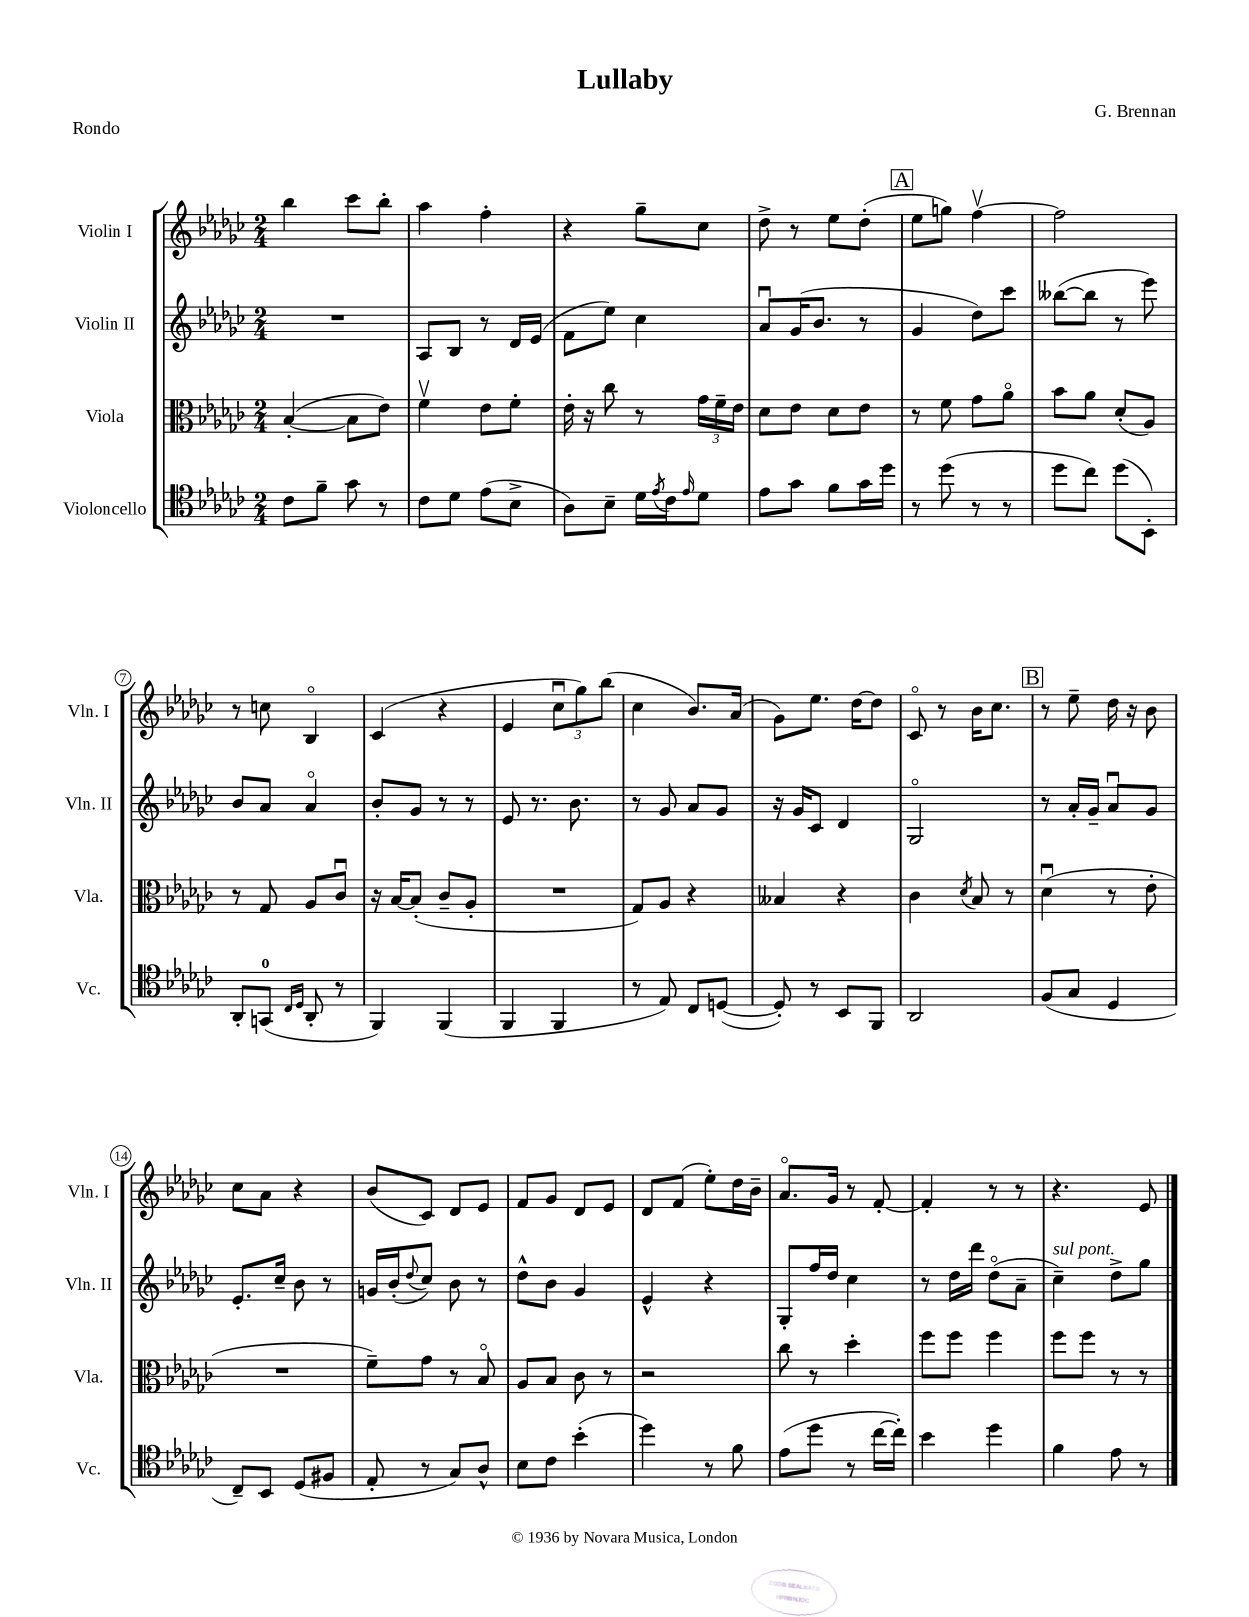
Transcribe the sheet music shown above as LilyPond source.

\header { title = "Lullaby" composer = "G. Brennan" piece = "Rondo" }
<<
\new StaffGroup <<
\new Staff = "s0" \with { instrumentName = "Violin I" shortInstrumentName = "Vln. I" } {
    \clef treble \key ges \major \numericTimeSignature \time 2/4
    bes''4 ces'''8 bes''8-. |
    aes''4 f''4-. |
    r4 ges''8-- ces''8 |
    des''8-> r8 ees''8 des''8-.( |
    \mark \markup { \box "A" } ees''8 g''8) f''4~\upbow |
    f''2 |
    r8 c''8 bes4\flageolet |
    ces'4( r4 |
    ees'4 \tuplet 3/2 { ces''8\downbow ges''8) bes''8( } |
    ces''4 bes'8.) aes'16( |
    ges'8) ees''8. des''16~ des''8 |
    ces'8\flageolet r8 bes'16 ces''8. |
    \mark \markup { \box "B" } r8 ees''8-- des''16 r16 bes'8 |
    ces''8 aes'8 r4 |
    bes'8( ces'8) des'8 ees'8 |
    f'8 ges'8 des'8 ees'8 |
    des'8 f'8( ees''8-.) des''16 bes'16-- |
    aes'8.\flageolet ges'16 r8 f'8~-. |
    f'4-. r8 r8 |
    r4. ees'8 \bar "|." |
}
\new Staff = "s1" \with { instrumentName = "Violin II" shortInstrumentName = "Vln. II" } {
    \clef treble \key ges \major \numericTimeSignature \time 2/4
    R2 |
    aes8 bes8 r8 des'16 ees'16( |
    f'8 ees''8) ces''4 |
    aes'8\downbow ges'16( bes'8. r8 |
    \mark \markup { \box "A" } ges'4 des''8) ces'''8 |
    beses''8~( beses''8 r8 ees'''8) |
    bes'8 aes'8 aes'4\flageolet |
    bes'8-. ges'8 r8 r8 |
    ees'8 r8. bes'8. |
    r8 ges'8 aes'8 ges'8 |
    r16 ges'16 ces'8 des'4 |
    ges2\flageolet |
    \mark \markup { \box "B" } r8 aes'16-. ges'16-- aes'8\downbow ges'8 |
    ees'8.-. ces''16-- bes'8 r8 |
    g'16 bes'16-.( \appoggiatura { des''8 } ces''8) bes'8 r8 |
    des''8-^ bes'8 ges'4 |
    ees'4-^ r4 |
    ges8-. f''16 des''16 ces''4 |
    r8 des''16 des'''16 des''8\flageolet( aes'8-- |
    ces''4--^\markup { \italic "sul pont." }) des''8-> ges''8 \bar "|." |
}
\new Staff = "s2" \with { instrumentName = "Viola" shortInstrumentName = "Vla." } {
    \clef alto \key ges \major \numericTimeSignature \time 2/4
    bes4~-.( bes8 ees'8) |
    f'4\upbow ees'8 f'8-. |
    ees'16-. r16 ces''8 r8 \tuplet 3/2 { ges'16 f'16-- ees'16 } |
    des'8 ees'8 des'8 ees'8 |
    \mark \markup { \box "A" } r8 f'8 ges'8 aes'8\flageolet |
    bes'8 aes'8 des'8-.( aes8) |
    r8 ges8 aes8 ces'8\downbow |
    r16 bes16~ bes8-.( ces'8-- aes8-. |
    R2 |
    ges8) aes8 r4 |
    beses4 r4 |
    ces'4 \acciaccatura { des'8 } bes8 r8 |
    \mark \markup { \box "B" } des'4\downbow( r8 ees'8-. |
    R2 |
    f'8--) ges'8 r8 bes8\flageolet |
    aes8 bes8 ces'8 r8 |
    r2 |
    ces''8 r8 des''4-. |
    f''8 f''8 f''4 |
    f''8 f''8 r8 r8 \bar "|." |
}
\new Staff = "s3" \with { instrumentName = "Violoncello" shortInstrumentName = "Vc." } {
    \clef tenor \key ges \major \numericTimeSignature \time 2/4
    ces'8 f'8-- ges'8 r8 |
    ces'8 des'8 ees'8( bes8-> |
    aes8) bes8-- des'16 \acciaccatura { ees'8 } ces'16 \grace { ees'16 } des'8 |
    ees'8 ges'8 f'8 ges'16 des''16 |
    \mark \markup { \box "A" } r8 des''8( r8 r8 |
    des''8 ces''8) des''8( bes,8-.) |
    aes,8-. g,8-0( \grace { ces16 des16 } aes,8-. r8 |
    f,4) f,4( |
    f,4 f,4 |
    r8 ees8) ces8 d8~( |
    d8-.) r8 bes,8 f,8 |
    aes,2 |
    \mark \markup { \box "B" } f8( ges8 des4 |
    ces8--) bes,8 des8( fis8 |
    ees8-. r8 ges8) aes8-^ |
    bes8 ces'8 bes'4-.( |
    des''4) r8 f'8 |
    ees'8( des''8 r8 ces''16~ ces''16-.) |
    bes'4 des''4 |
    f'4 ees'8 r8 \bar "|." |
}
>>
>>
\layout { \context { \Score \override BarNumber.stencil = #(make-stencil-circler 0.1 0.3 ly:text-interface::print) } }
